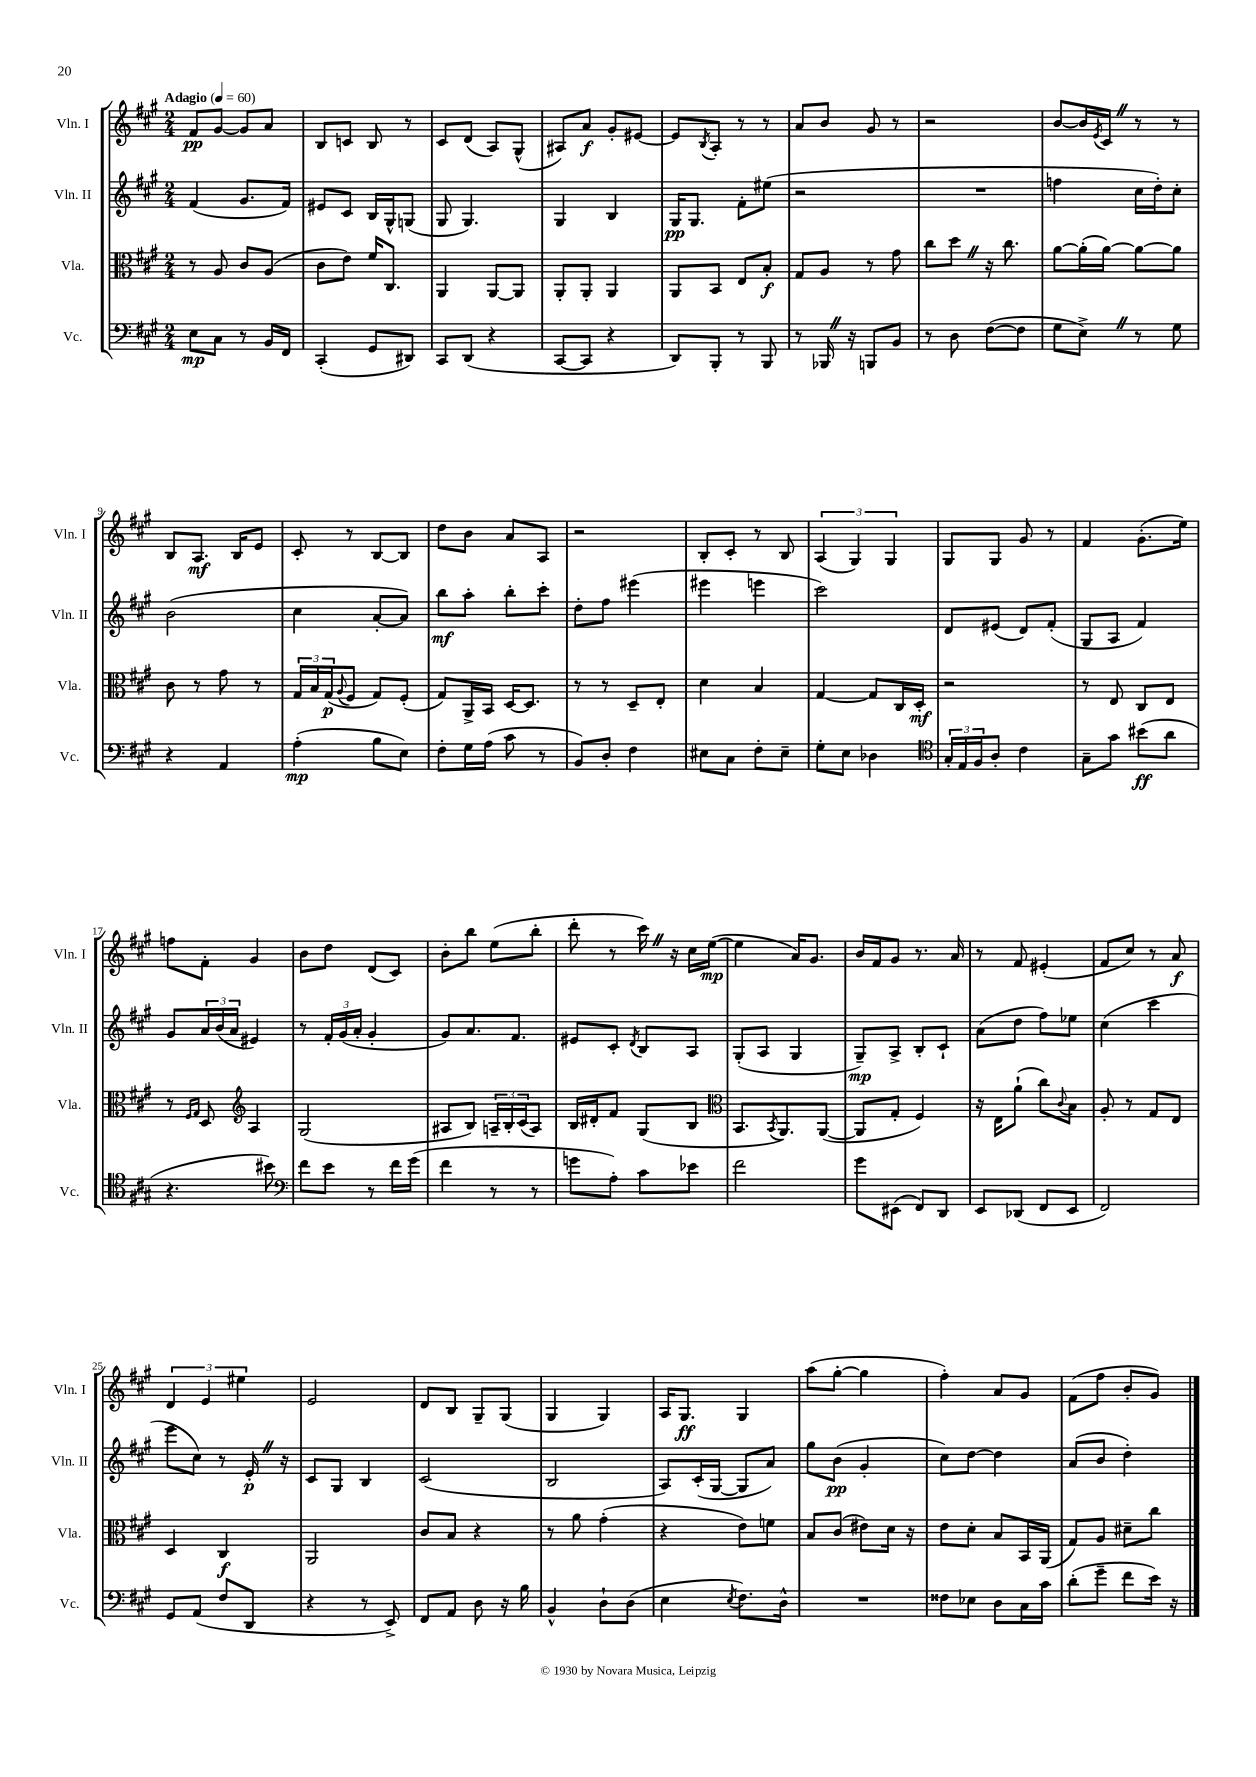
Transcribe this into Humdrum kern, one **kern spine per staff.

**kern	**kern	**kern	**kern
*staff4	*staff3	*staff2	*staff1
*clefF4	*clefC3	*clefG2	*clefG2
*k[f#c#g#]	*k[f#c#g#]	*k[f#c#g#]	*k[f#c#g#]
*M2/4	*M2/4	*M2/4	*M2/4
*MM60	*MM60	*MM60	*MM60
8E	8r	(4f#	8f#
8C#	8A	.	[8g#
8r	8c#	8.g#	8g#]
16BB	(8A	.	8a
16FF#	.	16f#)	.
=	=	=	=
(4CC#'	8c#	8e#	8B
.	8e)	8c#	8c
8GG#	16f#	16B	8B
.	8.C#	16G#^^	.
8DD#)	.	(8G	8r
=	=	=	=
8CC#	4AA	8G#	8c#
(8DD	.	4.G#)	(8d
4r	[8AA	.	8A)
.	8AA]	.	(8G#^^
=	=	=	=
[8CC#	8AA'	4G#	8A#)
8CC#]	8AA'	.	8a
4r	4AA	4B	8g#'
.	.	.	[8e#
=	=	=	=
8DD)	8AA	16G#	8e#]
.	.	8.G#	.
.	.	.	8qB
8BBB'	8BB	.	8A'
8r	8E	8f#'	8r
8BBB	8B'	(8ee#	8r
=	=	=	=
8r	8G#	2r	8a
16BBB-	8A	.	8b
16r	.	.	.
8BBB	8r	.	8g#
8BB	8g#	.	8r
=	=	=	=
8r	8cc#	2r	2r
8D	8dd	.	.
([8F#	16r	.	.
.	8.cc#	.	.
8F#]	.	.	.
=	=	=	=
8G#	[8a	4ff	[8b
8E^)	(16a']	.	16b]
.	.	.	8qe
.	[16a)	.	16c#
8r	8a_	16cc#	8r
.	.	16dd')	.
8G#	8a]	8cc#'	8r
=	=	=	=
4r	8c#	(2b	8B
.	8r	.	8.A
4AA	8g#	.	.
.	.	.	16B
.	8r	.	8e
=	=	=	=
(4A'	24G#	4cc#	8c#'
.	24B	.	.
.	(24G#	.	.
.	8qqA	.	.
.	8F#	.	8r
8B	8G#)	[8a'	[8B
8E)	(8F#'	8a])	8B]
=	=	=	=
8F#'	8G#)	8bb	8dd
16G#	16AA^	8aa'	8b
(16A	16BB	.	.
8c#	[16D	8bb'	8a
.	8.D]	.	.
8r	.	8ccc#'	8A
=	=	=	=
8BB)	8r	8dd'	2r
8D'	8r	8ff#	.
4F#	8D~	(4eee#	.
.	8E'	.	.
=	=	=	=
8E#	4d	4eee#	8B'
8C#	.	.	8c#'
8F#'	4B	4eee	8r
8E#~	.	.	8B
=	=	=	=
8G#'	[4G#	2ccc#)	(6A
8E	.	.	.
.	.	.	6G#)
4D-	8G#]	.	.
.	.	.	6G#
.	16C#	.	.
.	16D'	.	.
=	=	=	=
*clefC4	*	*	*
24G#'	2r	8d	8G#
24E	.	.	.
24F#	.	.	.
8A'	.	(8e#	8G#
4c#	.	8d)	8g#
.	.	(8f#'	8r
=	=	=	=
8G#~	8r	8G#	4f#
8g#	8E	8A	.
(8b#	8C#	4f#)	(8.g#'
8a	8E	.	.
.	.	.	16ee)
=	=	=	=
4.r	8r	8g#	8ff
.	16qqF#	.	.
.	16qqG#	.	.
.	8D	24a	8f#'
.	.	(24b	.
.	.	24a	.
*	*clefG2	*	*
.	4A	4e#)	4g#
8b#)	.	.	.
=	=	=	=
*clefF4	*	*	*
8f#	(2G#	8r	8b
8e	.	24f#'	8dd
.	.	(24g#	.
.	.	24a'	.
8r	.	4g#'	(8d
16f#	.	.	8c#)
(16g#	.	.	.
=	=	=	=
4f#	8A#	8g#)	8b'
.	8B)	8.a	8bb
8r	24A~	.	(8ee
.	24B'	.	.
.	.	8.f#	.
.	(24c#	.	.
8r	8A)	.	8bb'
=	=	=	=
8g	16B	8e#	8ddd'
.	16d#'	.	.
8A')	8f#	8c#'	8r
.	.	8qd	.
8c#	(8G#	8B	16ccc#)
.	.	.	16r
8e-	8B	8A	16cc#
.	.	.	([16ee
=	=	=	=
*	*clefC3	*	*
2f#	8.BB	(8G#'	4ee]
.	.	8A	.
.	8qBB	.	.
.	8.AA)	.	.
.	.	4G#	16a)
.	.	.	8.g#
.	([8AA	.	.
=	=	=	=
8g#	8AA]	8G#~)	16b
.	.	.	16f#
(8EE#	8G#'	8A^	8g#
8FF#)	4F#)	8B'	8.r
8DD	.	8c#`	.
.	.	.	16a
=	=	=	=
8EE	16r	(8a	8r
.	16E	.	.
(8DD-	(8a`	8dd	8f#
8FF#	8cc#)	8ff#)	(4e#'
.	8qqc#	.	.
8EE	8B	8ee-	.
=	=	=	=
2FF#)	8A'	(4cc#	8f#
.	8r	.	8cc#)
.	8G#	4ccc#	8r
.	8E	.	8a
=	=	=	=
8GG#	4D	8eee	6d
(8AA	.	8cc#)	.
.	.	.	6e
8F#	4C#	8r	.
.	.	.	6ee#
8DD	.	16e'	.
.	.	16r	.
=	=	=	=
4r	2AA	8c#	2e
.	.	8G#	.
8r	.	4B	.
8EE^)	.	.	.
=	=	=	=
8FF#	8c#	(2c#	8d
8AA	8B	.	8B
8D	4r	.	8G#~
16r	.	.	(8G#
16B	.	.	.
=	=	=	=
4BB^^	8r	2B	4G#
.	8a	.	.
8D`	(4g#'	.	4G#)
(8D	.	.	.
=	=	=	=
4E	4r	8A)	16A
.	.	.	8.G#
.	.	(16c#'	.
.	.	[16G#	.
8qE	.	.	.
8.F#)	8e)	8G#]	4G#
.	8f	8a)	.
16D^^	.	.	.
=	=	=	=
2r	8B	8gg#	(8aa
.	(8c#	(8b	[8gg#'
.	8e#)	4g#'	4gg#]
.	16d	.	.
.	16r	.	.
=	=	=	=
8F##	8e	8cc#)	4ff#')
8E-	8d'	[8dd	.
8D	8B	4dd]	8a
16C#	16BB	.	8g#
16c#	(16AA	.	.
=	=	=	=
(8d'	8G#)	(8a	(8f#
8g#~	8A	8b	8ff#
8f#	8d#~	4dd')	8b'
16e)	8cc#	.	8g#)
16r	.	.	.
==	==	==	==
*-	*-	*-	*-
